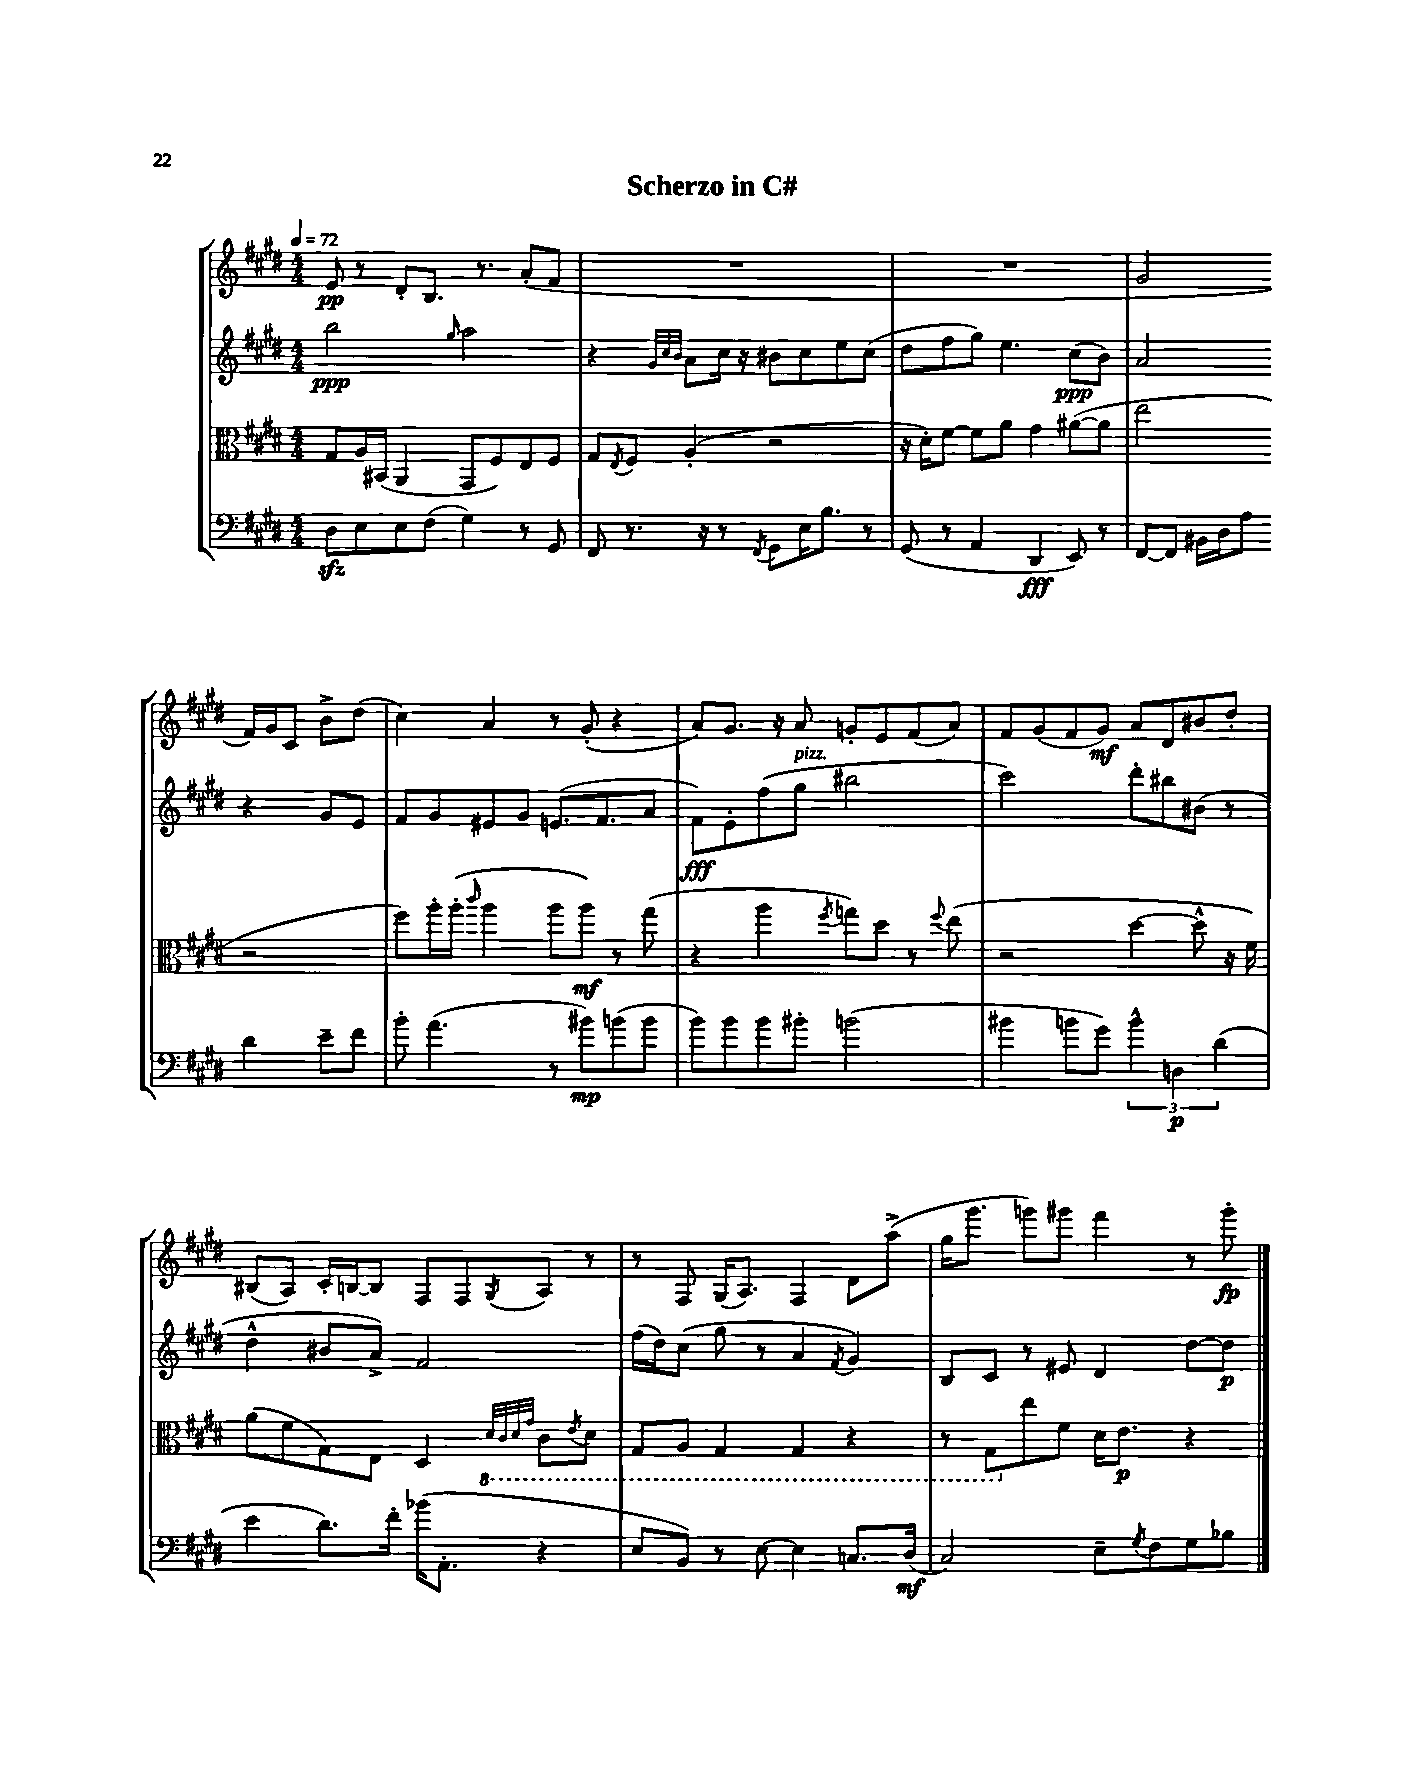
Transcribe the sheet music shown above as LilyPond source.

\header { title = "Scherzo in C#" }
<<
\new StaffGroup <<
\new Staff = "s0" {
    \clef treble \key e \major \numericTimeSignature \time 4/4 \tempo 4 = 72
    e'8\pp r8 dis'8-. b8. r8. a'8-.( fis'8 |
    R1 |
    R1 |
    gis'2 fis'16) gis'16 cis'8 b'8-> dis''8( |
    cis''4) a'4 r8 gis'8-.( r4 |
    a'8) gis'8. r16 a'8 g'8-. e'8 fis'8( a'8) |
    fis'8 gis'8( fis'8 gis'8\mf) a'8 dis'8 bis'8 dis''8-. |
    bis8( a8) cis'16-. b16~ b8 fis8 fis8 \acciaccatura { gis8 } a8 r8 |
    r8 fis8 gis16( a8.) fis4 dis'8 a''8->( |
    gis''16 gis'''8. g'''8) gis'''8 fis'''4 r8 gis'''8-.\fp \bar "|." |
}
\new Staff = "s1" {
    \clef treble \key e \major \numericTimeSignature \time 4/4
    b''2\ppp \grace { gis''16 } a''2 |
    r4 \grace { gis'32 cis''32 b'32 } a'8 cis''16 r16 bis'8 cis''8 e''8 cis''8( |
    dis''8 fis''8 gis''8) e''4. cis''8\ppp( b'8) |
    a'2 r4 gis'8 e'8 |
    fis'8 gis'8 eis'8 gis'8 e'8.( fis'8. a'8 |
    fis'8\fff) e'8-. fis''8( gis''8^\markup { \italic "pizz." } bis''2 |
    cis'''2) dis'''8-. bis''8 bis'8( r8 |
    dis''4-^ bis'8 a'8->) fis'2 |
    fis''16( dis''16) cis''8( gis''8 r8 a'4 \acciaccatura { fis'8 } gis'4) |
    b8 cis'8 r8 eis'8 dis'4 dis''8~ dis''8\p \bar "|." |
}
\new Staff = "s2" {
    \clef alto \key e \major \numericTimeSignature \time 4/4
    gis8 a16 bis,16( a,4 gis,8 fis8) e8 fis8 |
    gis8 \acciaccatura { e8 } fis8 a4-.( r2 |
    r16 dis'16-.) fis'8~ fis'8 a'8 gis'4 ais'8~( ais'8 |
    e''2 r2 |
    fis''8) a''16-. a''16-.( \grace { cis'''16 } a''4 a''8 a''8\mf) r8 gis''8( |
    r4 a''4 \acciaccatura { fis''8 } g''8) dis''8 r8 \appoggiatura { fis''8 } e''8( |
    r2 dis''4~ dis''8-^ r16 fis'16) |
    a'8( fis'8 gis8) e8 dis4 \ottava #-1 \grace { dis32 cis32 dis32 gis32 } cis8 \acciaccatura { e8 } dis8 |
    gis,8 a,8 gis,4 gis,4 r4 |
    r8 gis,8 \ottava #0 e''8 fis'8 dis'16 e'8.\p r4 \bar "|." |
}
\new Staff = "s3" {
    \clef bass \key e \major \numericTimeSignature \time 4/4
    dis8\sfz e8 e8 fis8( gis4) r8 gis,8 |
    fis,8 r8. r16 r8 \acciaccatura { fis,8 } gis,8 e16 b8. r8 |
    gis,8( r8 a,4 dis,4\fff e,8) r8 |
    fis,8~ fis,8 bis,16 dis16 a8 dis'4 e'8-- fis'8 |
    b'8-. a'4.( r8 bis'8\mp) b'8( b'8 |
    b'8) b'8 b'8 bis'8-. b'2( |
    bis'4 b'8 gis'8) \tuplet 3/2 { b'4-^ d4\p dis'4( } |
    e'4 dis'8.) fis'16-. bes'16( a,8.-. r4 |
    e8 b,8) r8 e8~ e4 c8. dis16\mf( |
    cis2) e8-- \acciaccatura { gis8 } fis8 gis8 bes8 \bar "|." |
}
>>
>>
\layout { \context { \Score \remove "Bar_number_engraver" } }
